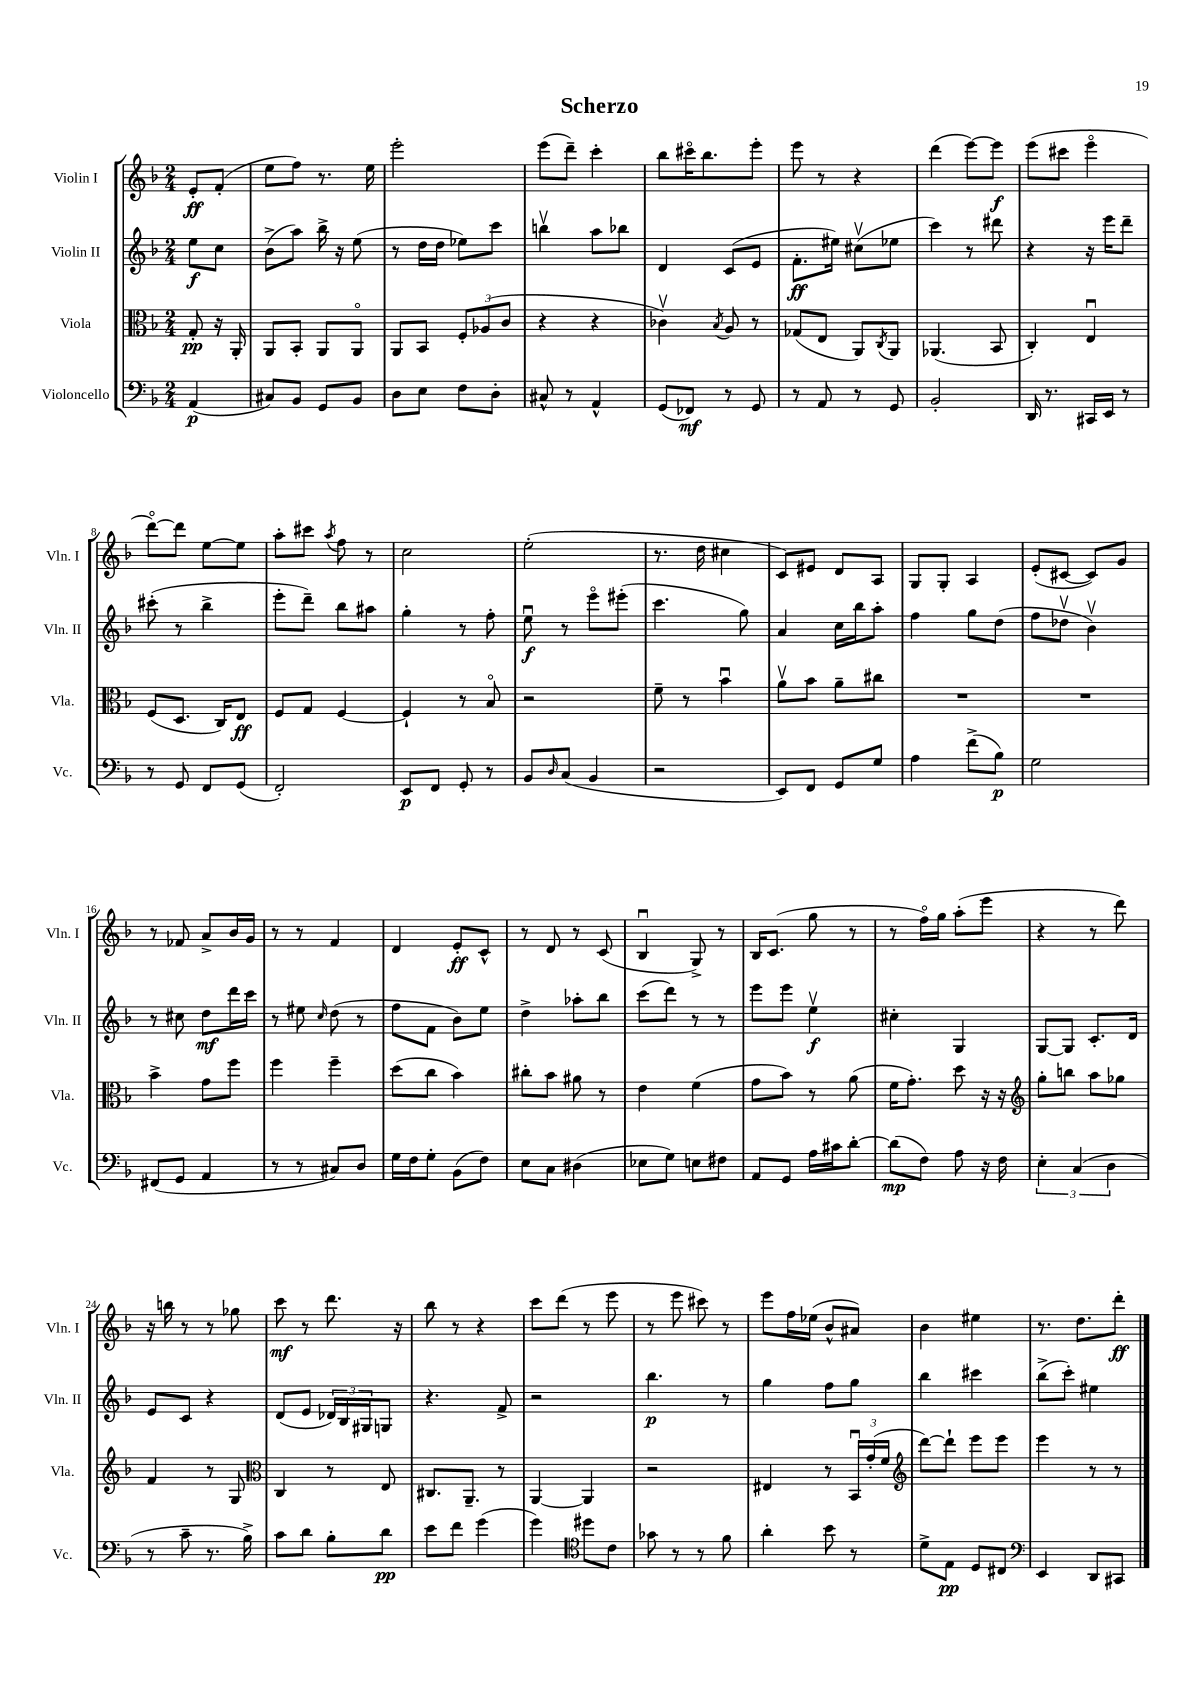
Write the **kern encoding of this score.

**kern	**kern	**kern	**kern
*staff4	*staff3	*staff2	*staff1
*clefF4	*clefC3	*clefG2	*clefG2
*k[b-]	*k[b-]	*k[b-]	*k[b-]
*M2/4	*M2/4	*M2/4	*M2/4
(4AA	8G'	8ee	8e'
.	16r	8cc	(8f'
.	16AA'	.	.
=	=	=	=
8C#)	8AA	(8b-^	8ee
8BB-	8BB-'	8aa)	8ff)
8GG	8AA	16bb-^	8.r
.	.	16r	.
8BB-	8AAo	(8ee	.
.	.	.	16ee
=	=	=	=
8D	8AA	8r	2eee'
8E	8BB-	16dd	.
.	.	16dd	.
8F	12F'	8ee-)	.
.	(12A-	.	.
8D'	.	8ccc	.
.	12c	.	.
=	=	=	=
8C#^^	4r	4bbv	(8eee
8r	.	.	8ddd~)
4AA^^	4r	8aa	4ccc'
.	.	8bb-	.
=	=	=	=
(8GG	4c-v)	4d	8bb-
8FF-)	.	.	16ccc#o
.	.	.	8.bb-
.	8qB-	.	.
8r	8A	(8c	.
8GG	8r	8e	8eee'
=	=	=	=
8r	(8G-	8.f'	8eee
8AA	8E	.	8r
.	.	16ee#)	.
8r	8AA)	(8cc#v	4r
.	8qC	.	.
8GG	8AA	8ee-	.
=	=	=	=
2BB-'	(4.AA-	4ccc)	(4ddd
.	.	8r	[8eee)
.	8BB-	8ddd#	8eee]
=	=	=	=
16DD	4C')	4r	(8eee
8.r	.	.	.
.	.	.	8ccc#
16CC#	4Eu	16r	4eeeo
16EE	.	16eee	.
8r	.	8ddd~	.
=	=	=	=
8r	(8F	(8ccc#'	[8dddo)
8GG	8.D	8r	8ddd]
8FF	.	4bb-^	[8ee
.	16C)	.	.
(8GG	8E	.	8ee]
=	=	=	=
2FF')	8F	8eee'	8aa'
.	8G	8ddd~)	8ccc#
.	.	.	8qaa
.	[4F	8bb-	8ff
.	.	8aa#	8r
=	=	=	=
8EE	4F`]	4gg'	2cc
8FF	.	.	.
8GG'	8r	8r	.
8r	8B-o	8ff'	.
=	=	=	=
8BB-	2r	8eeu	(2ee'
16qqD	.	.	.
(8C	.	8r	.
4BB-	.	8eeeo	.
.	.	(8eee#'	.
=	=	=	=
2r	8f~	4.ccc	8.r
.	8r	.	.
.	.	.	16dd
.	4b-u	.	4cc#
.	.	8gg)	.
=	=	=	=
8EE)	8av	4a	8c)
8FF	8b-	.	8e#
8GG	8a~	16cc	8d
.	.	16bb-	.
8G	8cc#	8aa'	8A
=	=	=	=
4A	2r	4ff	8G
.	.	.	8G'
(8f^	.	8gg	4A
8B-)	.	(8dd	.
=	=	=	=
2G	2r	8ff	(8e'
.	.	8dd-v	[8c#
.	.	4b-v)	8c#])
.	.	.	8g
=	=	=	=
(8FF#	4b-^	8r	8r
8GG	.	8cc#	8f-
4AA	8g	8dd	8a^
.	8ff	16ddd	16b-
.	.	16ccc	16g
=	=	=	=
8r	4ff	8r	8r
8r	.	8ee#	8r
.	.	16qqcc	.
8C#)	4ff~	(8dd	4f
8D	.	8r	.
=	=	=	=
16G	(8dd	8ff	4d
16F	.	.	.
8G'	8cc	8f	.
(8BB-	4b-)	8b-)	8e'
8F)	.	8ee	8c^^
=	=	=	=
8E	8cc#'	4dd^	8r
8C	8b-	.	8d
(4D#	8a#	8aa-'	8r
.	8r	8bb-	(8c
=	=	=	=
8E-	4e	(8ccc	4B-u
8G)	.	8ddd)	.
8E	(4f	8r	8G^)
8F#	.	8r	8r
=	=	=	=
8AA	8g	8eee	16B-
.	.	.	(8.c
8GG	8b-)	8eee	.
16A	8r	4eev	8gg
16c#	.	.	.
[8d'	(8a	.	8r
=	=	=	=
(8d]	16f	4cc#'	8r
.	8.g')	.	.
8F)	.	.	16ffo)
.	.	.	16gg
8A	8dd	4G	(8aa'
16r	16r	.	8eee
16F	16r	.	.
=	=	=	=
*	*clefG2	*	*
6E'	8gg'	[8G	4r
.	8bb	8G]	.
(6C	.	.	.
.	8aa	8.c'	8r
6D	.	.	.
.	8gg-	.	8ddd)
.	.	16d	.
=	=	=	=
8r	4f	8e	16r
.	.	.	16bb
8c~	.	8c	8r
8.r	8r	4r	8r
.	8G	.	8gg-
16B-^)	.	.	.
=	=	=	=
*	*clefC3	*	*
8c	4C	(8d	8ccc
8d	.	8e	8r
8B-'	8r	24d-)	8.ddd
.	.	24B-	.
.	.	24G#	.
8d	8E	8G	.
.	.	.	16r
=	=	=	=
8e	8.C#	4.r	8bb-
8f	.	.	8r
.	8.AA~	.	.
(4g	.	.	4r
.	8r	8f^	.
=	=	=	=
4g)	[4AA	2r	8ccc
.	.	.	(8ddd
*clefC4	*	*	*
8dd#	4AA]	.	8r
8c	.	.	8eee
=	=	=	=
8g-	2r	4.bb-	8r
8r	.	.	8eee
8r	.	.	8ccc#)
8f	.	8r	8r
=	=	=	=
4a'	4E#	4gg	8eee
.	.	.	16ff
.	.	.	(16ee-
8b-	8r	8ff	8b-^^
8r	24BB-u	8gg	8a#)
.	(24g'	.	.
.	24f	.	.
=	=	=	=
*	*clefG2	*	*
8d^	[8ddd)	4bb-	4b-
8E	8ddd`]	.	.
8D	8eee	4ccc#	4ee#
8C#	8eee	.	.
=	=	=	=
*clefF4	*	*	*
4EE	4eee	(8bb-^	8.r
.	.	8ccc')	.
.	.	.	8.dd
8DD	8r	4ee#	.
8CC#	8r	.	8ddd'
==	==	==	==
*-	*-	*-	*-
